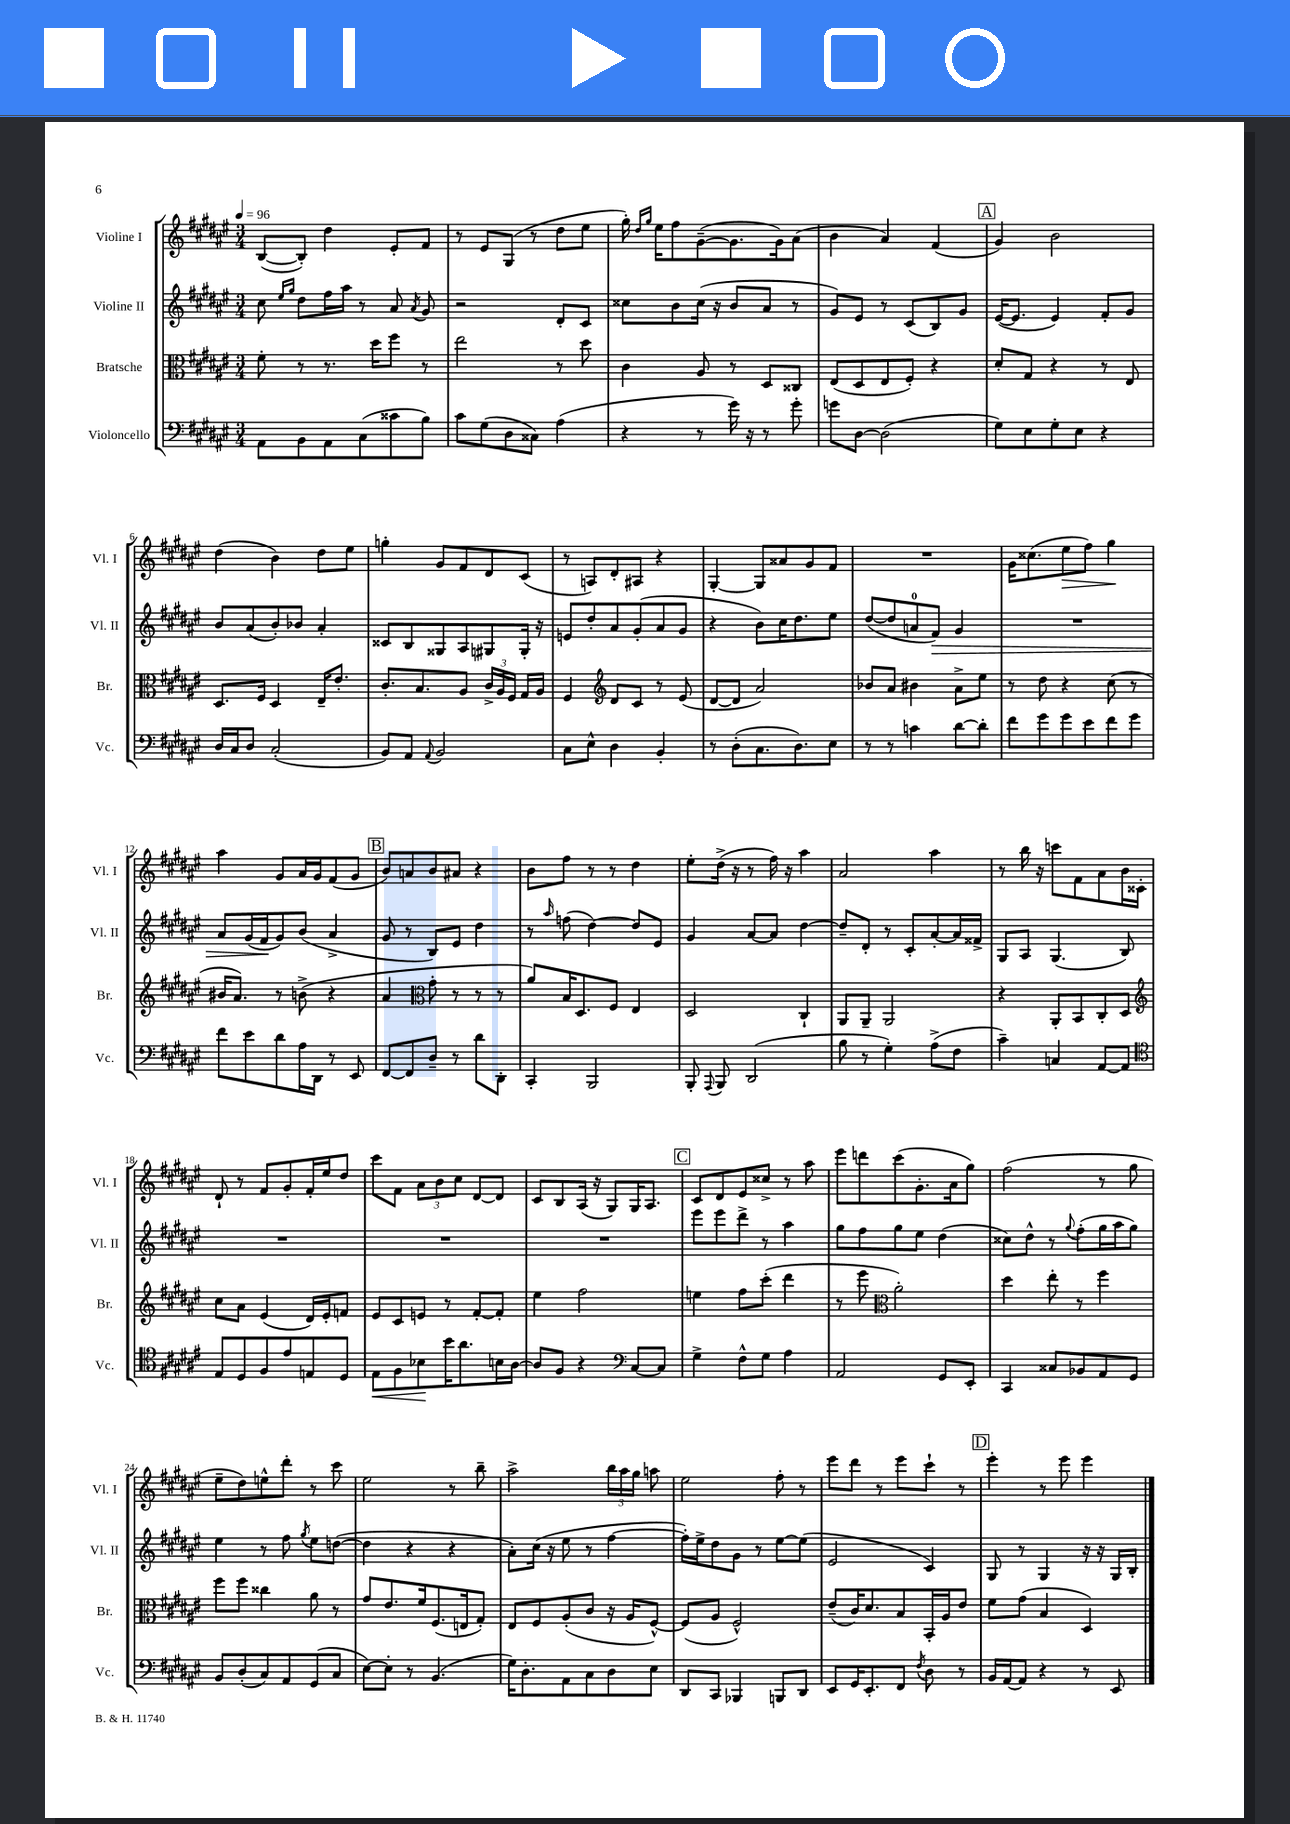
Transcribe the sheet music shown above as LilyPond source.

<<
\new StaffGroup <<
\new Staff = "s0" \with { instrumentName = "Violine I" shortInstrumentName = "Vl. I" } {
    \clef treble \key fis \major \numericTimeSignature \time 3/4 \tempo 4 = 96
    \autoBeamOff b8[~( b8]-.) dis''4 eis'8[-. fis'8] |
    r8 eis'8[ gis8]( r8 dis''8[ eis''8] |
    gis''16-.) \grace { dis''16[ gis''16] } eis''16[ fis''8 gis'8~--( gis'8. gis'16) ais'8]( |
    b'4 ais'4) fis'4( |
    \mark \markup { \box "A" } gis'4) b'2 |
    dis''4( b'4) dis''8[ eis''8] |
    g''4-. gis'8[ fis'8 dis'8 cis'8]( |
    r8 a8[) dis'8-. ais8] r4 |
    gis4~-. gis8[ aisis'8 gis'8 fis'8] |
    R2. |
    gis'16[ cisis''8.( eis''8\> fis''8]) gis''4\! |
    ais''4 gis'8[ ais'16 gis'16 fis'8( gis'8] |
    \mark \markup { \box "B" } b'8[) a'8 b'8 ais'8] r4 |
    b'8[ fis''8] r8 r8 dis''4 |
    eis''8[-. dis''16]->( r16 r8 fis''16) r16 ais''4 |
    ais'2 ais''4 |
    r8 b''16 r16 c'''8[ fis'8 ais'8 b'16 cisis'16]-. |
    dis'8-! r8 fis'8[ gis'8-. fis'16-. eis''16 dis''8] |
    cis'''8[ fis'8] \tuplet 3/2 { ais'8[ b'8 cis''8] } dis'8[~ dis'8] |
    cis'8[ b8 ais16]( r16 gis8[) gis16 ais8.] |
    \mark \markup { \box "C" } cis'8[ dis'8 eis'8 cisis''8]-> r8 ais''8 |
    eis'''8[ d'''8 cis'''8( gis'8.-. ais'16 gis''8]) |
    fis''2( r8 gis''8 |
    eis''8[-- dis''8) e''8-^ dis'''8]-. r8 cis'''8 |
    eis''2 r8 b''8-- |
    ais''2-> \tuplet 3/2 { b''16[ ais''16 gis''16] } a''8 |
    eis''2 fis''8-. r8 |
    eis'''8[ dis'''8] r8 eis'''8[ cis'''8]-! r8 |
    \mark \markup { \box "D" } eis'''4-. r8 eis'''8 eis'''4 \bar "|." |
}
\new Staff = "s1" \with { instrumentName = "Violine II" shortInstrumentName = "Vl. II" } {
    \clef treble \key fis \major \numericTimeSignature \time 3/4
    \autoBeamOff cis''8 \grace { eis''16[ gis''16] } dis''8[ fis''16 ais''16] r8 ais'8 \acciaccatura { ais'8 } gis'8 |
    r2 dis'8[-. cis'8] |
    cisis''8[ b'8 cisis''16]( r16 b'8[ ais'8] r8 |
    gis'8[) eis'8] r8 cis'8[( b8) gis'8] |
    \mark \markup { \box "A" } eis'16[~( eis'8.] eis'4) fis'8[-. gis'8] |
    b'8[ ais'8( b'8-.) bes'8] ais'4-. |
    cisis'8[ b8 gisis8 ais8 gis8 gis16]-. r16 |
    e'8[ dis''8-. ais'8 gis'8-.( ais'8 gis'8] |
    r4 b'8[) cis''16 dis''8. eis''8] |
    dis''8[~( dis''8 a'8-0 fis'8]\>) gis'4 |
    R2. |
    ais'8[ gis'16( fis'16\! gis'8) b'8]( ais'4-> |
    \mark \markup { \box "B" } gis'8 r8 b8[) eis'8] dis''4 |
    r8 \grace { ais''16 } f''8( dis''4~) dis''8[ eis'8] |
    gis'4 ais'8[~ ais'8] dis''4~ |
    dis''8[-- dis'8]-. r8 cis'8[-. ais'8~-. ais'16 fisis'16]-> |
    gis8[ ais8] gis4.( b8) |
    R2. |
    R2. |
    R2. |
    \mark \markup { \box "C" } eis'''8[ eis'''8 dis'''8]-> r8 ais''4 |
    gis''8[ fis''8 gis''8 eis''8] dis''4( |
    cisis''8[) dis''8]-^ r8 \appoggiatura { gis''8 } fis''8[-.( gis''16 ais''16 gis''8]) |
    eis''4 r8 fis''8 \acciaccatura { gis''8 } eis''8[ d''8]~( |
    d''4 r4 r4 |
    ais'8[-.) cis''16]( r16 eis''8 r8 fis''4~ |
    fis''16[-.) eis''16-> dis''8 gis'8] r8 eis''8[~ eis''8]( |
    eis'2 cis'4) |
    \mark \markup { \box "D" } gis8 r8 gis4 r16 r16 gis16[ b16]-. \bar "|." |
}
\new Staff = "s2" \with { instrumentName = "Bratsche" shortInstrumentName = "Br." } {
    \clef alto \key fis \major \numericTimeSignature \time 3/4
    \autoBeamOff fis'8-. r8 r8. dis''16[ fis''8] r8 |
    eis''2 r8 dis''8 |
    cis'4 ais8 r8 dis8[ cisis8] |
    eis8[( dis8 eis8 fis8]-.) r4 |
    \mark \markup { \box "A" } dis'8[-. gis8] r4 r8 eis8 |
    dis8.[ fis16] dis4 eis16[-- eis'8.]-. |
    cis'8.[-. b8. ais8] \tuplet 3/2 { cis'16[-> ais16 fis16] } gis16[ ais16] |
    fis4 \clef treble dis'8[ cis'8] r8 eis'8( |
    dis'8[~ dis'8] ais'2) |
    bes'8[ ais'8] bis'4 ais'8[-> eis''8] |
    r8 dis''8 r4 cis''8( r8 |
    bis'16[ ais'8.]) r8 b'8->( r4 |
    \mark \markup { \box "B" } ais'4 \clef alto gis'8-. r8 r8 r8 |
    ais'8[) b16 dis8. fis8] eis4 |
    dis2 cis4-! |
    ais,8[ ais,8]-- ais,2 |
    r4 ais,8[-. b,8 cis8-. dis8] |
    \clef treble cis''8[ ais'8] eis'4( dis'16[) eis'16-. f'8] |
    eis'8[ cis'8 e'8] r8 fis'8[~-. fis'8]-. |
    eis''4 fis''2 |
    \mark \markup { \box "C" } e''4 fis''8[ cis'''8]-.( dis'''4 |
    r8 eis'''8 \clef alto ais'2-.) |
    dis''4 eis''8-. r8 fis''4 |
    fis''8[ fis''8] cisis''4 ais'8 r8 |
    gis'8[ eis'8. fis'16 fis8.( e16 gis8]-.) |
    eis8[ fis8 ais8-.( cis'8] r16 ais16[ fis8]~-^) |
    fis8[( ais8] fis2-^) |
    eis'8[--( cis'16) dis'8. b8 b,16-. ais16 eis'8] |
    \mark \markup { \box "D" } fis'8[ gis'8]( b4 dis4) \bar "|." |
}
\new Staff = "s3" \with { instrumentName = "Violoncello" shortInstrumentName = "Vc." } {
    \clef bass \key fis \major \numericTimeSignature \time 3/4
    \autoBeamOff ais,8[ b,8 ais,8 cis8( cisis'8 b8]) |
    cis'8[ gis8( dis8 cisis8]) ais4( |
    r4 r8 gis'16) r16 r8 gis'8-. |
    g'8[ dis8]~ dis2( |
    \mark \markup { \box "A" } gis8[) eis8 gis8-. eis8] r4 |
    dis16[ cis16 dis8] cis2-.( |
    b,8[) ais,8] \appoggiatura { ais,8 } b,2 |
    cis8[ eis8]-^ dis4 b,4-. |
    r8 dis8[-.( cis8. dis8.) eis8] |
    r8 r8 c'4 dis'8[~ dis'8]-. |
    fis'8[ gis'8 gis'8 eis'8 fis'8 gis'8] |
    fis'8[ eis'8 dis'8 ais16 dis,16] r8 eis,8 |
    \mark \markup { \box "B" } fis,8[~ fis,8 dis8]-- r8 dis'8[ dis,8]-. |
    cis,4-. b,,2 |
    b,,8-. \appoggiatura { ais,,8 } b,,8 dis,2( |
    b8 r8 gis4-.) ais8[->( fis8] |
    cis'4--) c4 ais,8[~ ais,8] |
    \clef tenor eis8[ dis8 fis8 eis'8 e8 dis8] |
    eis8[\< fis8 bes8\! b'16 ais'8. b16 ais16]~ |
    ais8[ fis8] r4 \clef bass cis8[~ cis8] |
    \mark \markup { \box "C" } gis4-> fis8[-^ gis8] ais4 |
    ais,2 gis,8[ eis,8]-. |
    cis,4 cisis8[ bes,8 ais,8 gis,8] |
    b,8[ dis8-.( cis8) ais,8 gis,8( cis8] |
    eis8[~) eis8]-. r8 b,4.( |
    gis16[) dis8.-. ais,8 cis8 dis8 eis8] |
    dis,8[ cis,8] bes,,4 b,,8[ dis,8] |
    eis,8[ gis,16 eis,8.-. fis,8] \acciaccatura { fis8 } dis8 r8 |
    \mark \markup { \box "D" } b,16[ ais,16~ ais,8] r4 r8 eis,8 \bar "|." |
}
>>
>>
